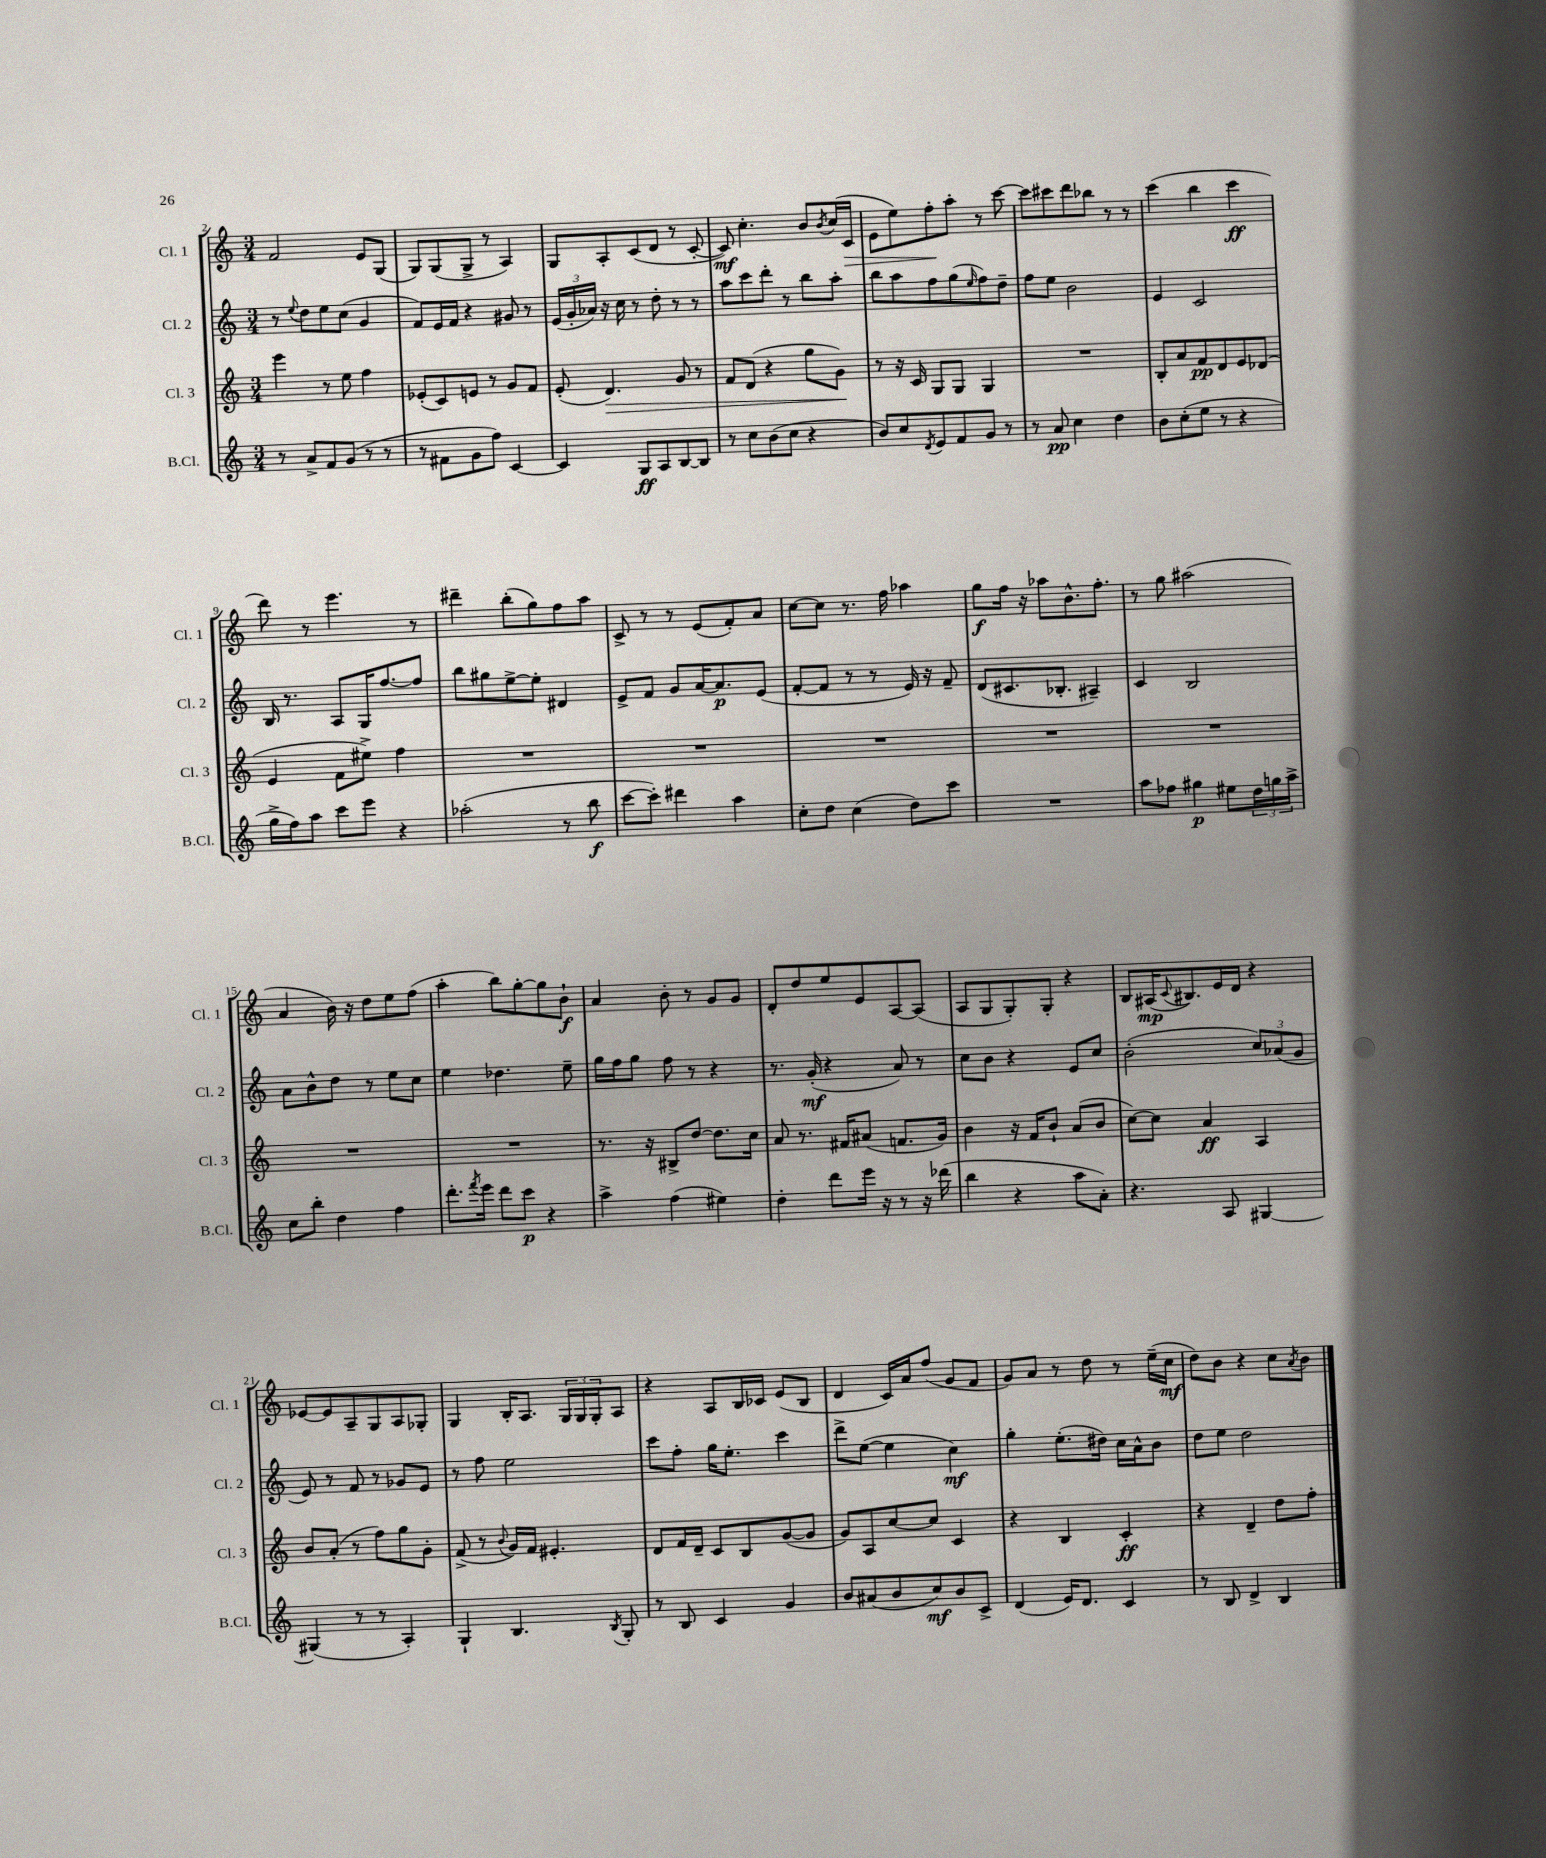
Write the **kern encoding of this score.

**kern	**kern	**kern	**kern
*staff4	*staff3	*staff2	*staff1
*clefG2	*clefG2	*clefG2	*clefG2
*k[]	*k[]	*k[]	*k[]
*M3/4	*M3/4	*M3/4	*M3/4
8r	4eee\	8r	2f/
.	.	8qqee/	.
8a^/L	.	8dd\L	.
8f/	8r	8ee\	.
(8g/J	8ee\	(8cc\J	.
8r	4ff\	4g/	8e/L
8r	.	.	(8G/J
=	=	=	=
8r	(8e-'/L	8f/L)	8G/L)
8f#\L	8c/)	16e/L	(8G/
.	.	16f/JJ	.
8g\	8e/J	4r	8G^/J
8ff\J)	8r	.	8r
[4c/	8g/L	8g#/	4A/)
.	8f/J	8r	.
=	=	=	=
4c/]	(8e'/	(24e/LL	8G/L
.	.	24g'/	.
.	.	24a-/JJ)	.
.	4.d/)	16r	8A'/
.	.	16cc\	.
8G/L	.	8r	(8c/
8A/	.	8dd'\	8d/J
[8B/	8g/	8r	8r
8B/]J	8r	8r	[8c'/
=	=	=	=
8r	8f/L	8aa\L	8c/])
8cc\L	(8d/J	8ccc\	4.cc'\
(8b\	4r	8ddd'\J	.
8cc\J	.	8r	.
4r	8gg\L	8bb\L	8b/L
.	.	.	8qb/
.	8g\J)	8aa'\J	(16cc/L
.	.	.	16c/JJ
=	=	=	=
8b/L)	8r	8bb\L	8e\L
8cc/	16r	8aa\	8ee\)
.	16c/	.	.
8qd/	.	.	.
8e/	8G/L	8ff\	8ff'\
8f/	8G/J	(8gg\	8aa'\J
.	.	16qqee/	.
8g/J	4G/	8ff\)	8r
8r	.	8dd~\J	[8ccc\
=	=	=	=
8r	2.r	8ff\L	8ccc\]L
8a/	.	8ee\J	8ccc#\
4cc\	.	2b\	8ddd\
.	.	.	8bb-\J
4dd\	.	.	8r
.	.	.	8r
=	=	=	=
8b\L	8B'/L	4e/	(4ccc\
(8cc'\	8a/	.	.
8ee\J	8f/	2c/	4bb\
8r	8d/	.	.
4r	8e/	.	4ccc\
.	(8d-/J	.	.
=	=	=	=
16gg^\LL	4e/	16B/	8ddd\)
16ff\J)	.	8.r	.
8aa\J	.	.	8r
8ccc\L	8f\L	8A/L	4.eee\
8eee\J	8ee#^\J)	16G/K	.
.	.	[8.ff/	.
4r	4ff\	.	.
.	.	8ff/]J	8r
=	=	=	=
(2aa-'\	2.r	8bb\L	4ddd#~\
.	.	8gg#\	.
.	.	[8ee^\	(8bb'\L
.	.	8ee'\]J	8gg\)
8r	.	4d#/	8ff\
8bb\	.	.	8aa\J
=	=	=	=
[8ccc\L	2.r	8e^/L	8c^/
8ccc'\]J)	.	8f/J	8r
4ddd#\	.	8g/L	8r
.	.	[16a/K	(8e/L
.	.	8.a/]	.
4aa\	.	.	8f'/)
.	.	(8e/J	8a/J
=	=	=	=
8cc'\L	2.r	[8f'/L	[8cc\L
8dd\J	.	8f/]J	8cc\]J
(4cc\	.	8r	8.r
.	.	8r	.
.	.	.	16ff\
8dd\L)	.	16e/)	4aa-\
.	.	16r	.
8ccc\J	.	8f~/	.
=	=	=	=
2.r	2.r	(8d/L	8gg\L
.	.	8.c#/	16ff\Jk
.	.	.	16r
.	.	.	8aa-\L
.	.	8.B-'/J	.
.	.	.	8.b^^\
.	.	4A#~/)	.
.	.	.	8.ff'\J
=	=	=	=
8aa\L	2.r	4c/	8r
8ff-\J	.	.	8gg\
4gg#\	.	2B/	(2aa#\
8ee#\L	.	.	.
24dd\L	.	.	.
24gg\	.	.	.
24aa^\JJ	.	.	.
=	=	=	=
8cc\L	2.r	8a\L	4a/
8bb'\J	.	8b^^\	.
4dd\	.	8dd\J	16b\)
.	.	.	16r
.	.	8r	8dd\L
4ff\	.	8ee\L	8ee\
.	.	8cc\J	(8ff\J
=	=	=	=
8.ddd'\L	2.r	4ee\	4aa'\
8qfff/	.	.	.
16eee\Jk	.	.	.
8ddd\L	.	4.dd-\	8bb\L)
8ccc\J	.	.	[8gg'\
4r	.	.	8gg\]
.	.	8ee~\	8b`\J
=	=	=	=
4aa^\	8.r	16gg\LL	4a/
.	.	16ff\J	.
.	.	8gg\J	.
.	16r	.	.
(4ff\	8B#^/L	8ff\	8b'\
.	[8dd/J	8r	8r
4ee#\)	8.dd\]L	4r	8g/L
.	.	.	8g/J
.	16cc\Jk	.	.
=	=	=	=
4dd'\	8a/	8.r	8d'/L
.	8.r	.	8dd/
.	.	(16g'/	.
8ddd\L	.	4r	8ee/
.	16f#/LK	.	.
16eee\Jk	(8a#/J	.	8e/
16r	.	.	.
8r	8.f/L	8a/)	[8A/
16r	.	8r	(8A/]J
(16ddd-\	16g/Jk)	.	.
=	=	=	=
4bb\	4b\	8cc\L	8A/L
.	.	8b\J	8G/
4r	16r	4r	8G'/)
.	16f/LK	.	.
.	8b`/J	.	8G'/J
8aa\L	(8a/L	8e/L	4r
8a'\J)	8b/J	8cc/J	.
=	=	=	=
4.r	[8cc\L)	(2b'\	8B/L
.	8cc\]J	.	(16A#/K
.	.	.	8qqc/
.	.	.	8.B#/)
.	4a/	.	.
8A/	.	.	16e/L
.	.	.	16d/JJ
[4G#/	4A/	12cc/L)	4r
.	.	(12a-/	.
.	.	12g/J	.
=	=	=	=
(4G#/]	8b/L	8e/)	[8e-/L
.	(8a'/J	8r	8e-/]
8r	8r	8f/	8A~/
8r	8ff\L)	8r	8G/
4A'/)	8gg\	8g-/L	8A/
.	8g'\J	8e/J	8G-'/J
=	=	=	=
4G`/	(8f^/	8r	4G/
.	8r	8ff\	.
.	8qqb/	.	.
4.B/	16g/LL)	2ee\	16B'/LK
.	16f/JJ	.	8.A/J
.	4.e#'/	.	.
.	.	.	24G/LL
.	.	.	24G/
.	.	.	24G'/J
8qB/	.	.	.
8G'/	.	.	8A/J
=	=	=	=
8r	8d/L	8ccc\L	4r
8B/	16f/L	8ff'\J	.
.	16d~/JJ	.	.
4c/	8c/L	16gg\LK	8A/L
.	.	8.ee'\J	.
.	8B/	.	16B/L
.	.	.	16c-/JJ
4g/	([8g/	4ccc\	(8e/L
.	8g/]J	.	8B/J
=	=	=	=
8b/L	8g/L)	8ddd^\L	4d/
(8a#/	8A/	([8ee\J	.
8b/	[8cc/	4ee\]	16c/LL)
.	.	.	16a/J
8cc/)	8cc/]J	.	(8ff/J
8b/	4c/	4cc\)	8g/L
8c^/J	.	.	8f/J
=	=	=	=
(4d/	4r	4gg'\	8g/L)
.	.	.	8a/J
16e/LK)	4B/	(8.ee'\L	8r
8.d/J	.	.	.
.	.	.	8dd\
.	.	16dd#\Jk)	.
4c/	4c'/	16cc\LL	8r
.	.	16a^^\J	.
.	.	8b\J	(16ee~\LL
.	.	.	16cc\JJ
=	=	=	=
8r	4r	8dd\L	8dd\L)
8B/	.	8ee\J	8b\J
4d^/	4d~/	2dd\	4r
4B/	8dd\L	.	8cc\L
.	.	.	8qa/
.	8ff'\J	.	8b\J
==	==	==	==
*-	*-	*-	*-
